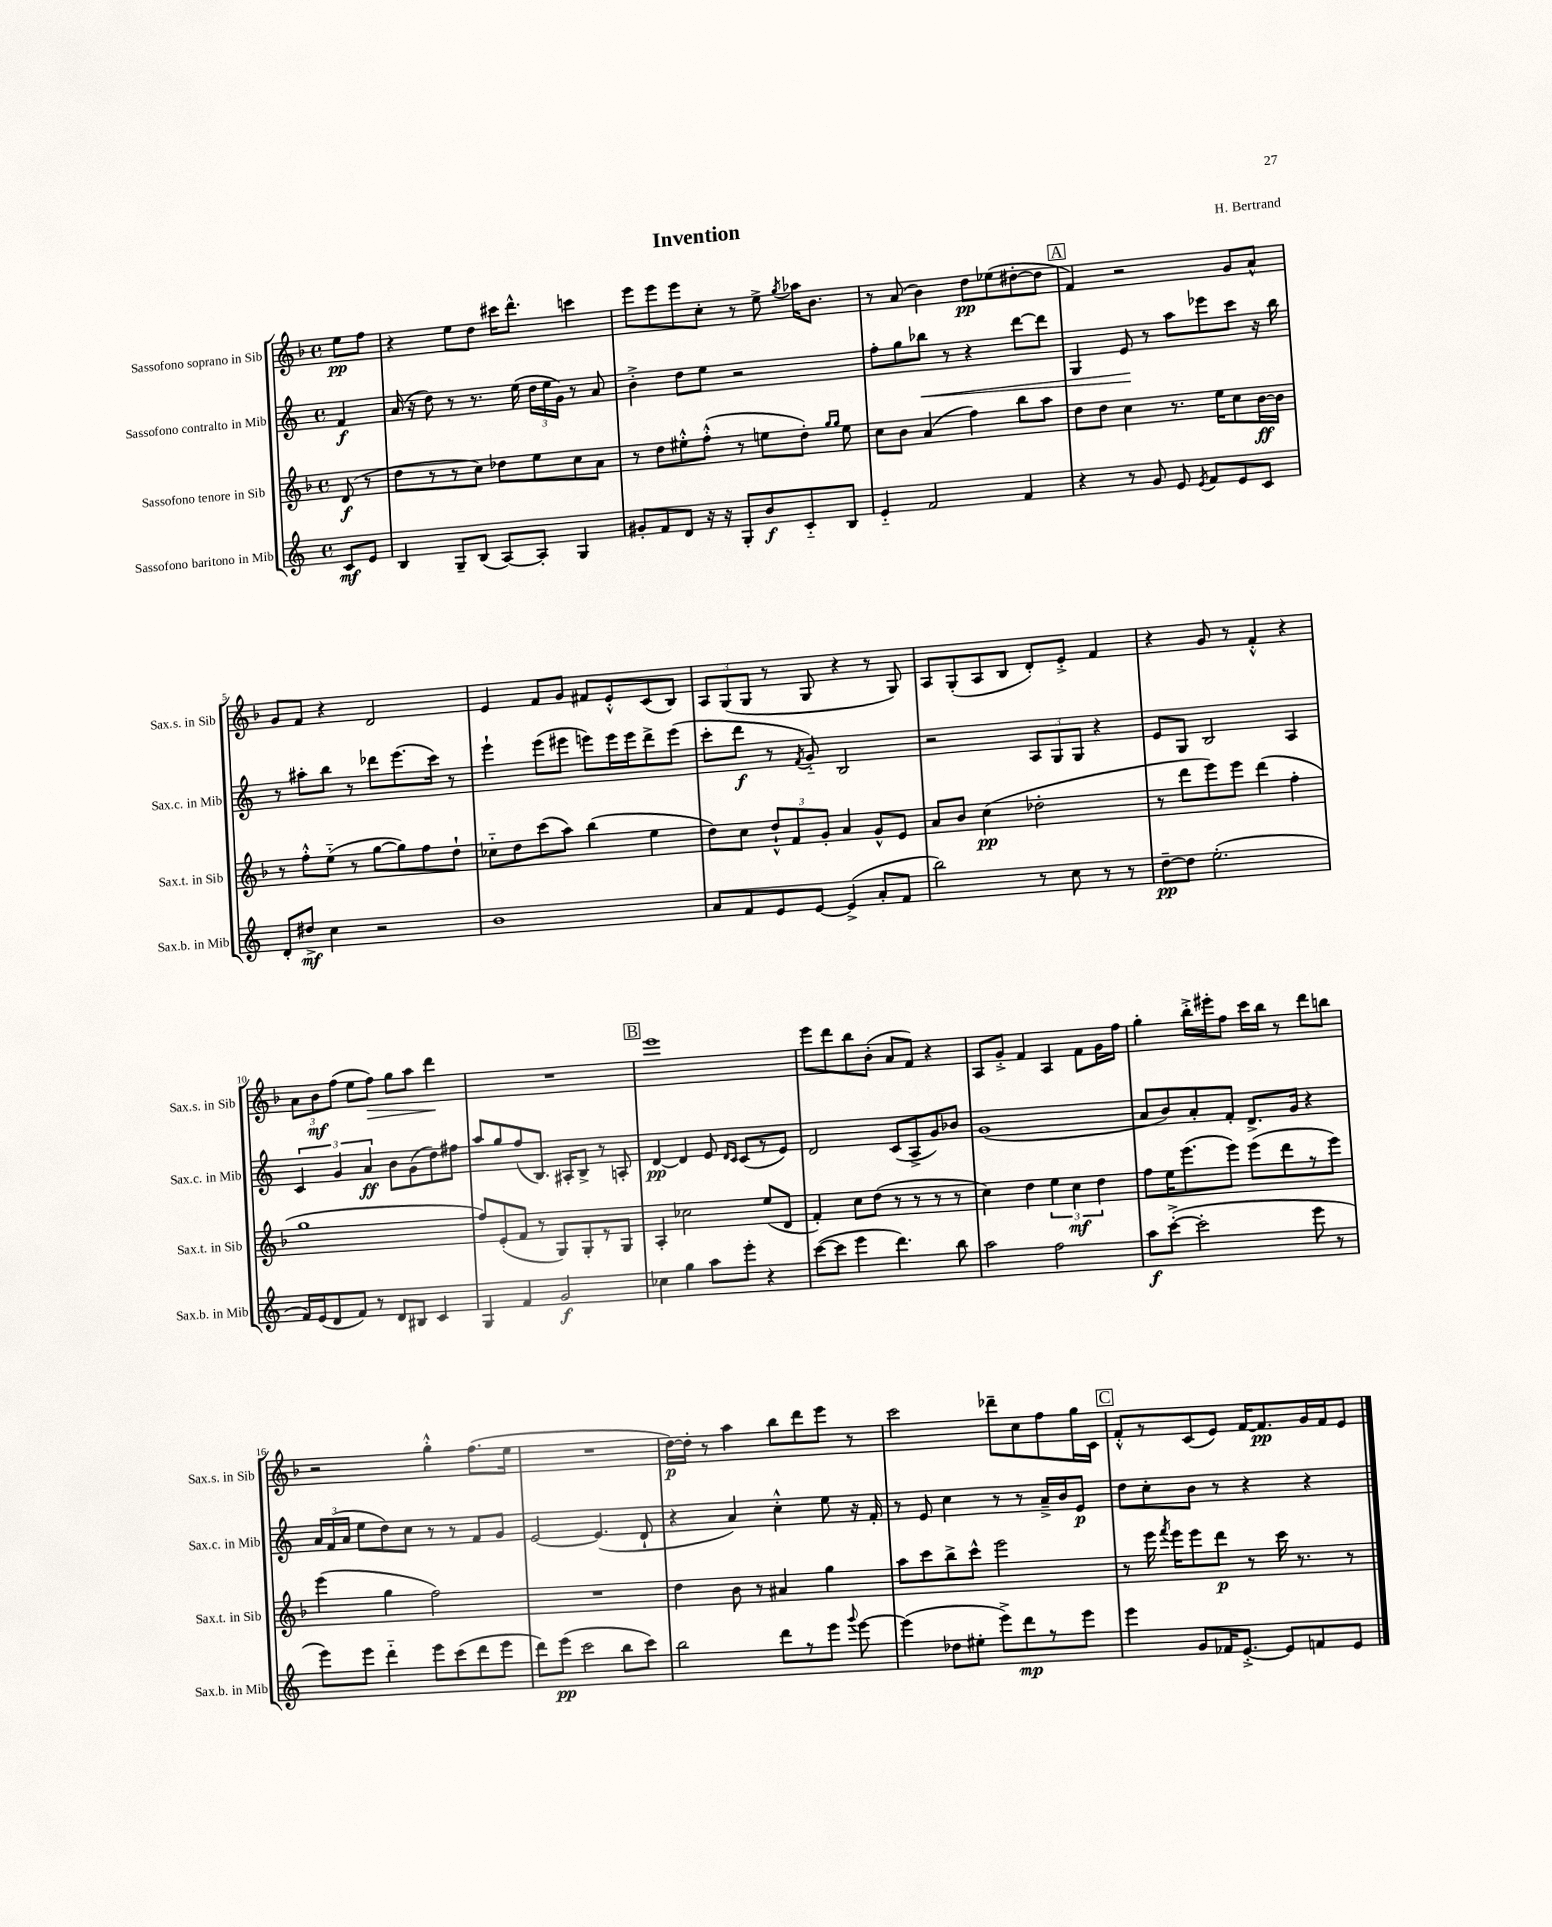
\header { title = "Invention" composer = "H. Bertrand" }
<<
\new StaffGroup <<
\new Staff = "s0" \with { instrumentName = "Sassofono soprano in Sib" shortInstrumentName = "Sax.s. in Sib" } {
    \clef treble \key f \major \defaultTimeSignature \time 4/4 \partial 4
    \autoBeamOff e''8[\pp f''8] |
    r4 e''8[ d''8] cis'''16[ d'''8.]-^ c'''4 |
    e'''8[ e'''8 e'''8 c''8]-. r8 e''8-> \acciaccatura { g''8 } aes''16[ bes'8.] |
    r8 a'8( bes'4) d''8[\pp ees''8( dis''8~-. dis''8] |
    \mark \markup { \box "A" } f'4) r2 g'8[ a'8]-^ |
    g'8[ f'8] r4 d'2 |
    e'4 f'8[ g'8] fis'8[ e'8-.-^ c'8( bes8]) |
    \tuplet 3/2 { a8[ g8( g8] } r8 g8 r4 r8 g8) |
    a8[ g8-.( a8 bes8] d'8[-.) e'8]-.-> f'4 |
    r4 g'8 r8 f'4-.-^ r4 |
    \tuplet 3/2 { a'8[ bes'8\mf f''8]( } e''8[ f''8]\>) g''8[ a''8] d'''4\! |
    R1 |
    \mark \markup { \box "B" } e'''1 |
    e'''8[ d'''8 bes''8 bes'8]-.( a'8[ f'8]) r4 |
    a8[ g'8]-.-> f'4 a4 f'8[ g'16 f''16] |
    g''4-. bes''16[-.-> eis'''16-. f''8] c'''16[ bes''16] r8 d'''8[ b''8] |
    r2 g''4-.-^ f''8.[( e''16] |
    R1 |
    d''16[~\p) d''16]-. r8 a''4 bes''8[ d'''8 e'''8] r8 |
    c'''2 des'''8[-- c''8 f''8 g''16 c'16] |
    \mark \markup { \box "C" } f'8[-.-^ r8 c'8( e'8]) f'16[~ f'8.\pp g'16 f'16 e'8] \bar "|." |
}
\new Staff = "s1" \with { instrumentName = "Sassofono contralto in Mib" shortInstrumentName = "Sax.c. in Mib" } {
    \clef treble \key c \major \defaultTimeSignature \time 4/4 \partial 4
    \autoBeamOff f'4\f |
    a'16( r16 d''8) r8 r8. e''16( \tuplet 3/2 { d''16[ e''16 g'16]) } r8 a'8 |
    b'4-.-> d''8[ e''8] r2 |
    f''8[-. g''8 bes''8]\< r8 r4 d'''8[~ d'''8] |
    \mark \markup { \box "A" } g4 e'8\! r8 a''8[ ees'''8 c'''8] r16 b''16 |
    r8 ais''8[-. b''8] r8 des'''8[ e'''8.( c'''16]) r8 |
    e'''4-! e'''8[( eis'''8] e'''8[) e'''16 e'''16 d'''8-> e'''8]( |
    c'''8[-. d'''8]\f r8 \acciaccatura { f'8 } g'8-_) b2 |
    r2 \tuplet 3/2 { a8[ g8 g8] } r4 |
    e'8[ g8] b2 a4 |
    \tuplet 3/2 { c'4 g'4 a'4\ff } b'8[ g'8( d''8) fis''8] |
    a''8[ g''8 f''8( b8.]) ais16[-. b8]-> r8 a8-. |
    \mark \markup { \box "B" } d'4~\pp d'4 e'8 \grace { d'16[ c'16] } c'8[( r8 e'8]) |
    d'2 c'8[( a8-> g'8) bes'8] |
    g'1( |
    a'8[ b'8) a'8-. f'8]-. d'8.[-> g'16] r4 |
    \tuplet 3/2 { a'16[ f'16( a'16] } e''8[ d''8) c''8] r8 r8 f'8[ g'8] |
    e'2~ e'4.( d'8-! |
    r4 a'4) c''4-.-^ e''8 r16 f'16-. |
    r8 e'8 c''4 r8 r8 a'16[---> b'16 e'8]\p |
    \mark \markup { \box "C" } d''8[ c''8-. b'8] r8 r4 r4 \bar "|." |
}
\new Staff = "s2" \with { instrumentName = "Sassofono tenore in Sib" shortInstrumentName = "Sax.t. in Sib" } {
    \clef treble \key f \major \defaultTimeSignature \time 4/4 \partial 4
    \autoBeamOff d'8\f( r8 |
    d''8[ r8 r8 c''8]) des''8[ e''8 c''8 a'8] |
    r8 d''8[ eis''8-.-^ f''8]-.-^( r8 e''8[ d''8]-.) \grace { g''16[ g''16] } e''8 |
    c''8[ bes'8] a'4( f''4) bes''8[ a''8] |
    \mark \markup { \box "A" } d''8[ d''8] c''4 r8. e''16[ c''8 bes'16~\ff bes'16] |
    r8 f''8[-.-^ e''8]-_( r8 g''8[~ g''8) f''8 d''8]-! |
    ces''8[-_ d''8 c'''8( a''8]) bes''4( e''4 |
    d''8[) c''8] \tuplet 3/2 { d''8[-!-^ f'8 g'8]-. } a'4 g'8[-^ e'8] |
    a'8[ bes'8] c''4\pp( des''2-. |
    r8 d'''8[ e'''8) e'''8] d'''4( f''4-. |
    g''1 |
    f''8[) e'8-.( f'8] r8 g8[) g8-. r8 g8] |
    \mark \markup { \box "B" } a4-. ces''2 e''8[( d'8] |
    f'4-.) c''8[ d''8]( r8 r8 r8 r8 |
    c''4) d''4 \tuplet 3/2 { e''4 c''4\mf d''4 } |
    f''8[ e''16 e'''8.( e'''8]) e'''8[( d'''8 r8 e'''8]) |
    e'''4( g''4 f''2) |
    R1 |
    d''4 bes'8 r8 ais'4 g''4 |
    a''8[ c'''8 bes''8-> c'''8]-^ e'''2 |
    \mark \markup { \box "C" } r8 e'''16 \acciaccatura { f'''8 } e'''16[ e'''8 d'''8]\p r8 c'''16 r8. r8 \bar "|." |
}
\new Staff = "s3" \with { instrumentName = "Sassofono baritono in Mib" shortInstrumentName = "Sax.b. in Mib" } {
    \clef treble \key c \major \defaultTimeSignature \time 4/4 \partial 4
    \autoBeamOff c'8[\mf e'8] |
    b4 g8[-- b8]( a8[~) a8]-. g4 |
    gis'8[-. f'8 d'8] r16 r16 g8[-. b'8\f c'8-_ b8] |
    e'4-_ f'2 f'4 |
    \mark \markup { \box "A" } r4 r8 g'8 e'8 \acciaccatura { e'8 } f'8[ e'8 c'8] |
    d'8[-. dis''8]->\mf c''4 r2 |
    b'1 |
    a'8[ f'8 e'8 e'8]~ e'4->( a'8[-. f'8] |
    b''2) r8 c''8 r8 r8 |
    d''8[~--\pp d''8] e''2.-.( |
    f'16[) e'16( d'8 f'8]) r8 d'8[ bis8] c'4 |
    g4 f'4 g'2\f |
    \mark \markup { \box "B" } ces''4 g''4 a''8[ e'''8]-. r4 |
    c'''8[~( c'''8] e'''4 d'''4.) b''8 |
    a''2 f''2 |
    a''8[\f c'''8]~-.->( c'''2-. e'''8 r8 |
    e'''8[) e'''8] d'''4-_ e'''8[ c'''8( d'''8 e'''8] |
    d'''8[) e'''8]\pp( c'''2 b''8[ c'''8]) |
    b''2 d'''8[ r8 e'''8] \appoggiatura { g'''8 } e'''8~ |
    e'''4( des''8[ eis''8]-. e'''8[->) d'''8\mp r8 e'''8] |
    \mark \markup { \box "C" } e'''4 g'8[ fes'16 e'8.]~-.-> e'8[ f'8 e'8] \bar "|." |
}
>>
>>
